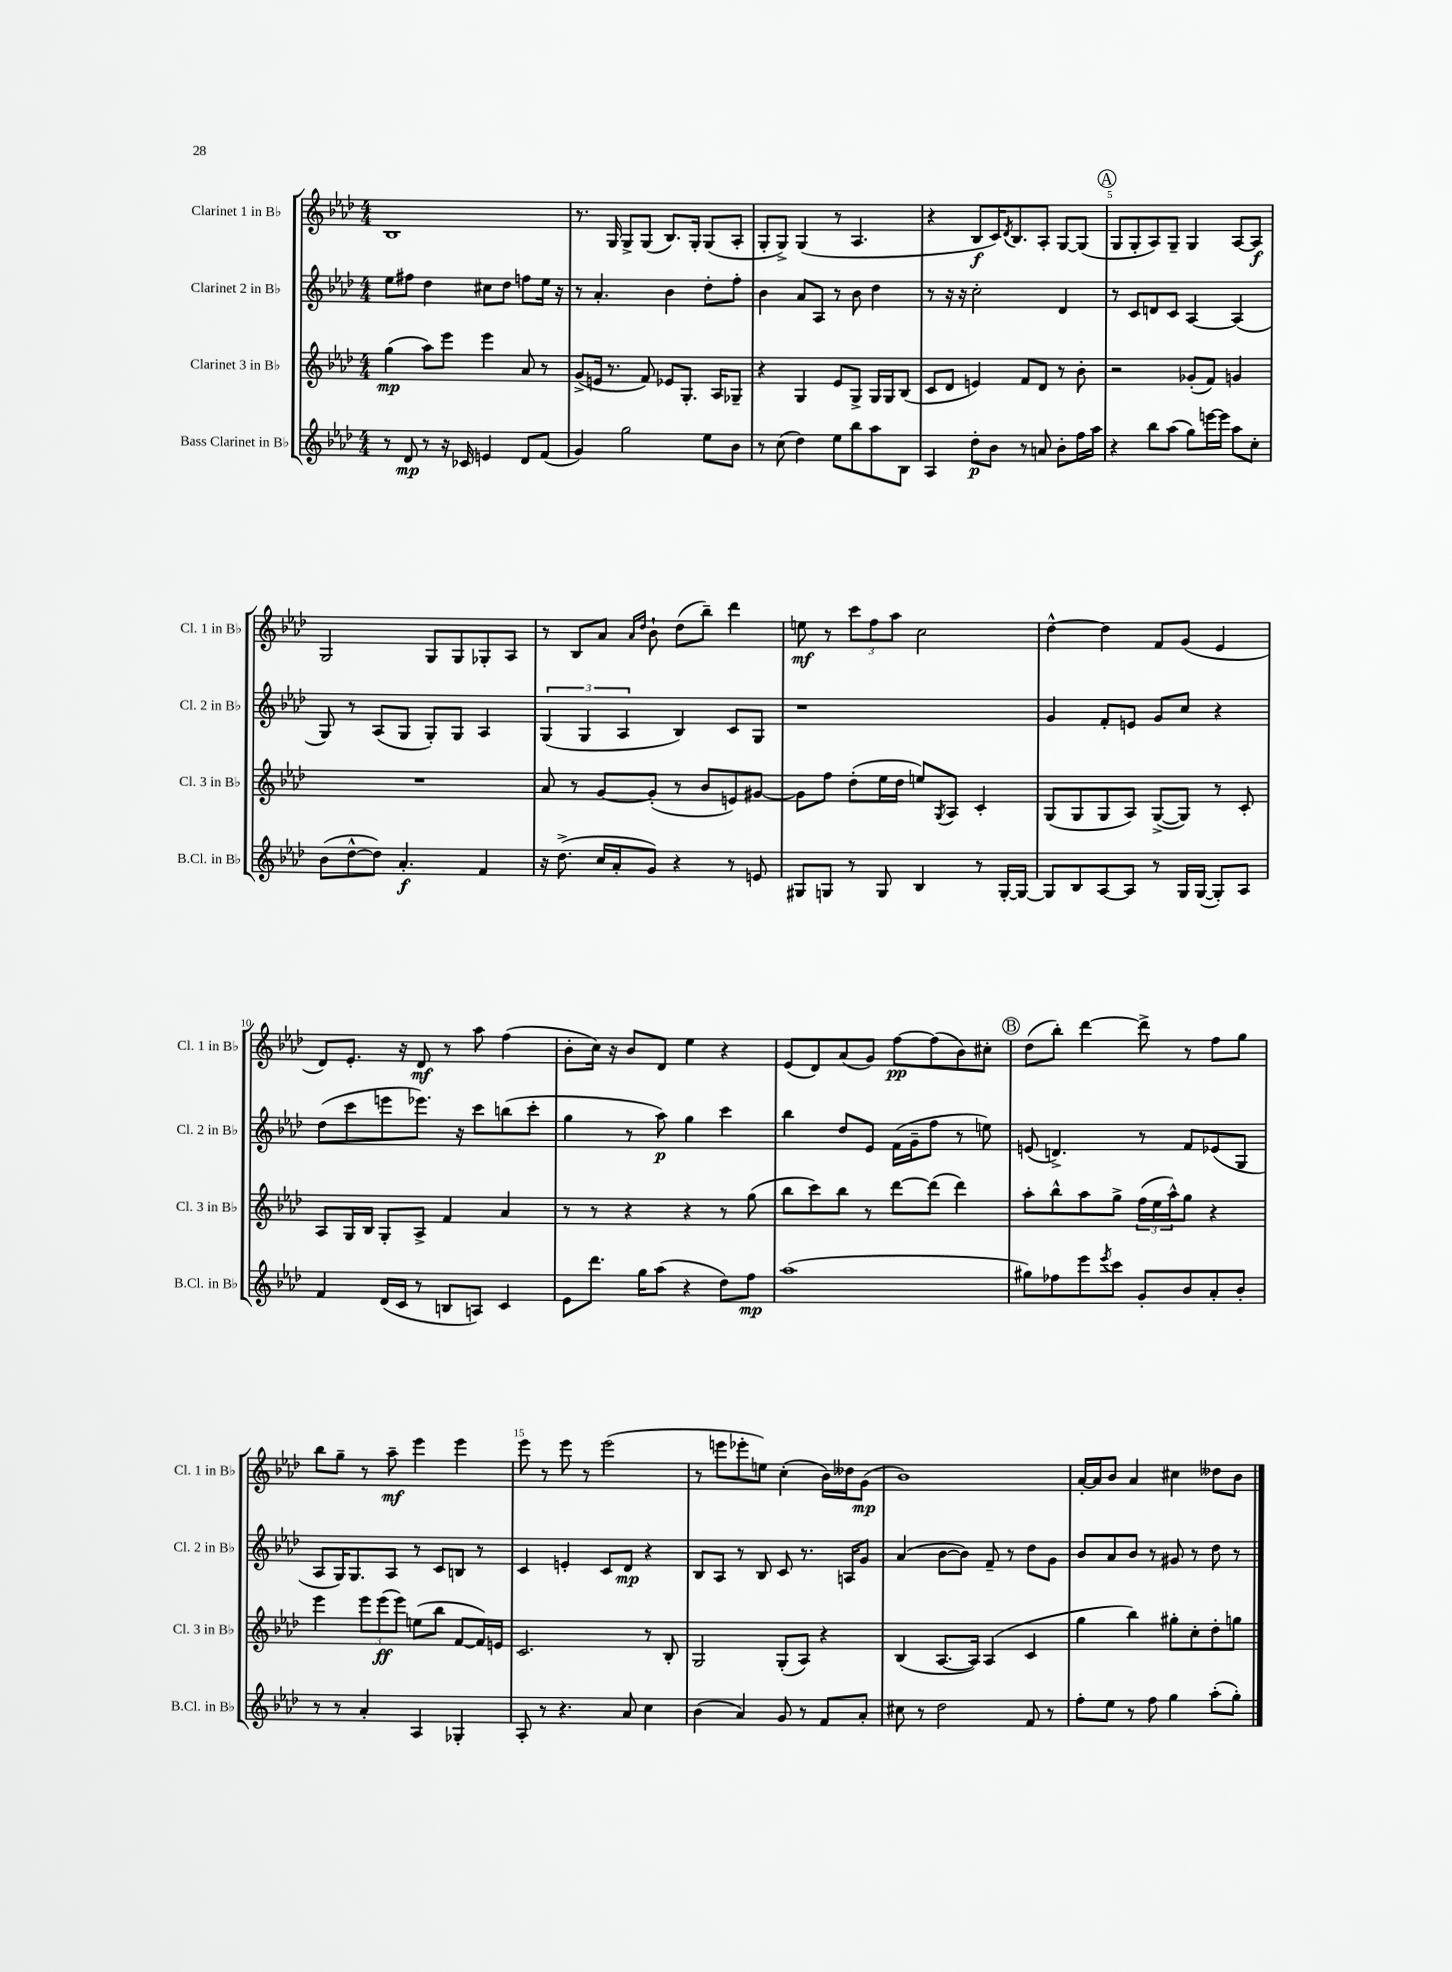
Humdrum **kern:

**kern	**kern	**kern	**kern
*staff4	*staff3	*staff2	*staff1
*clefG2	*clefG2	*clefG2	*clefG2
*k[b-e-a-d-]	*k[b-e-a-d-]	*k[b-e-a-d-]	*k[b-e-a-d-]
*M4/4	*M4/4	*M4/4	*M4/4
8r	(4gg	8ee-	1B-
8d-	.	8ff#	.
8r	8aa-)	4dd-	.
16r	8eee-	.	.
16c-	.	.	.
4e	4eee-	8cc#	.
.	.	8dd-	.
8d-	8a-	8ff	.
(8f	8r	16ee-	.
.	.	16r	.
=	=	=	=
4g)	(8g^	8r	8.r
.	16e	4.a-'	.
.	8.r	.	16G
2gg	.	.	8G^
.	8f)	.	(8G
.	8e-	4b-	8.B-)
.	8.G'	.	.
.	.	.	16G'
8ee-	.	8dd-'	(8G
.	16A-	.	.
8b-	8G-~	8ff'	8A-'
=	=	=	=
8r	4r	4b-	8G'
(8cc	.	.	8G^)
4dd-)	4G	8a-	(4G
.	.	8A-	.
8ee-	8e-	8r	8r
8bb-	8G^	8b-	4.A-
8aa-	16G	4dd-	.
.	16G	.	.
8B-	(8B-	.	.
=	=	=	=
4A-	8c	8r	4r
.	8d-	16r	.
.	.	16r	.
8dd-'	4e)	2cc'	8B-
8b-	.	.	16c)
.	.	.	8qd-
.	.	.	8.B-
8r	8f	.	.
8a	8d-	.	8A-'
8b-'	8r	4d-	[8G
16ff	8b-'	.	(8G]
16aa-	.	.	.
=	=	=	=
4r	2r	8r	8G
.	.	8c	8G'
8bb-	.	8d	8A-)
(8aa-	.	8c	8G~
8gg)	(8g-'	[4A-	4G
[16eee	8f)	.	.
16eee]	.	.	.
8aa-	4g	(4A-]	[8A-
8cc'	.	.	8A-]
=	=	=	=
(8b-	1r	8G)	2G
[8dd-^^	.	8r	.
8dd-])	.	(8A-	.
4.a-'	.	8G	.
.	.	8G')	8G
.	.	8G	8G
4f	.	4A-	8G-'
.	.	.	8A-
=	=	=	=
16r	8a-	(6G	8r
(8.dd-^	.	.	.
.	8r	.	8B-
.	.	6G	.
16cc	[8g	.	8a-
16a-'	.	.	.
.	.	6A-	.
.	.	.	16qqa-
.	.	.	16qqdd-
8g)	(8g']	.	8b-`
4r	8r	4B-)	(8dd-
.	8b-	.	8bb-~)
8r	8e)	8c	4ddd-
8e	[8g#	8G	.
=	=	=	=
8G#	8g#]	1r	8ee
8G	8ff	.	8r
8r	(8dd-'	.	12ccc
.	.	.	12ff
8G	16ee-	.	.
.	.	.	12aa-
.	16dd-	.	.
4B-	8ee)	.	2cc
.	8qG	.	.
.	8A-	.	.
8r	4c'	.	.
[16G'	.	.	.
16G_	.	.	.
=	=	=	=
8G]	(8G	4g	[4dd-^^
8B-	8G	.	.
[8A-	8G	8f'	4dd-]
8A-]	8A-)	8e	.
8r	([8G^	8g	8f
16G	8G])	8cc	(8g
([16G	.	.	.
8G'])	8r	4r	4e-
8A-	8c'	.	.
=	=	=	=
4f	8A-	(8dd-	8d-)
.	16G	8ccc	8.e-'
.	16B-	.	.
(16d-	8G'	8eee	.
16c	.	.	16r
8r	8A-^	8.eee-)	8d-
8B	4f	.	8r
.	.	16r	.
8A)	.	8ccc	8aa-
4c	4a-	(8bb	(4ff
.	.	8ccc'	.
=	=	=	=
8e-	8r	4gg	8b-'
8.ddd-	8r	.	16cc)
.	.	.	16r
.	4r	8r	8b-
16gg	.	.	.
(8aa-	.	8aa-)	8d-
4r	4r	4gg	4ee-
8dd-)	8r	4ccc	4r
8ff	(8gg	.	.
=	=	=	=
(1aa-	8bb-	4bb-	(8e-
.	8ccc)	.	8d-)
.	8bb-	8dd-	(8a-
.	8r	8e-	8g)
.	[8ddd-	(16f	[8ff
.	.	16g~	.
.	(8ddd-]	8ff	(8ff]
.	4ddd-)	8r	8b-)
.	.	8ee)	8cc#'
=	=	=	=
8gg#)	8aa-'	(8e	(8dd-
8ff-	8bb-^^	4.d^)	8bb-')
8eee-	8aa-	.	[4ddd-
8qeee-	.	.	.
8ccc	8gg^	.	.
8g'	(24ff	8r	8ddd-^]
.	24ee-	.	.
.	24aa-^^)	.	.
8b-	8gg	8f	8r
8a-'	4r	(8e-	8ff
8b-'	.	8G	8gg
=	=	=	=
8r	4eee-	8A-	8bb-
8r	.	16G)	8gg~
.	.	8.G	.
4a-'	12eee-	.	8r
.	(12eee-	.	.
.	.	8A-	8aa-~
.	12eee-)	.	.
4A-	(8ee	8r	4eee-
.	8bb-	8c	.
4G-'	[8f	8B	4eee-
.	16f])	8r	.
.	16e	.	.
=	=	=	=
8A-'	2.c	4c	8eee-
8r	.	.	8r
4.r	.	4e'	8eee-
.	.	.	8r
.	.	8c	(2eee-
8a-	.	8d-	.
4cc	8r	4r	.
.	8B-'	.	.
=	=	=	=
(4b-	2G	8B-	8r
.	.	8A-	8eee
4a-)	.	8r	8eee-'
.	.	8B-	8ee)
8g	(8G'	8c	(4cc'
8r	8A-)	8.r	.
8f	4r	.	16b-)
.	.	16A	16dd--
8a-'	.	8g	(8g
=	=	=	=
8cc#	(4B-	(4a-	1b-)
8r	.	.	.
2dd-	[8.A-	[8b-	.
.	.	8b-])	.
.	16A-])	.	.
.	(4A-	8f~	.
.	.	8r	.
8f	4c	8dd-	.
8r	.	8g	.
=	=	=	=
8ff'	4gg	8b-	[16a-'
.	.	.	16a-]
8ee-	.	8a-	8b-
8r	4bb-)	8b-	4a-
8ff	.	8r	.
4gg	8gg#'	8g#	4cc#
.	8cc'	8r	.
(8aa-'	8dd-'	8dd-	8dd--
8gg')	8gg	8r	8b-
==	==	==	==
*-	*-	*-	*-
